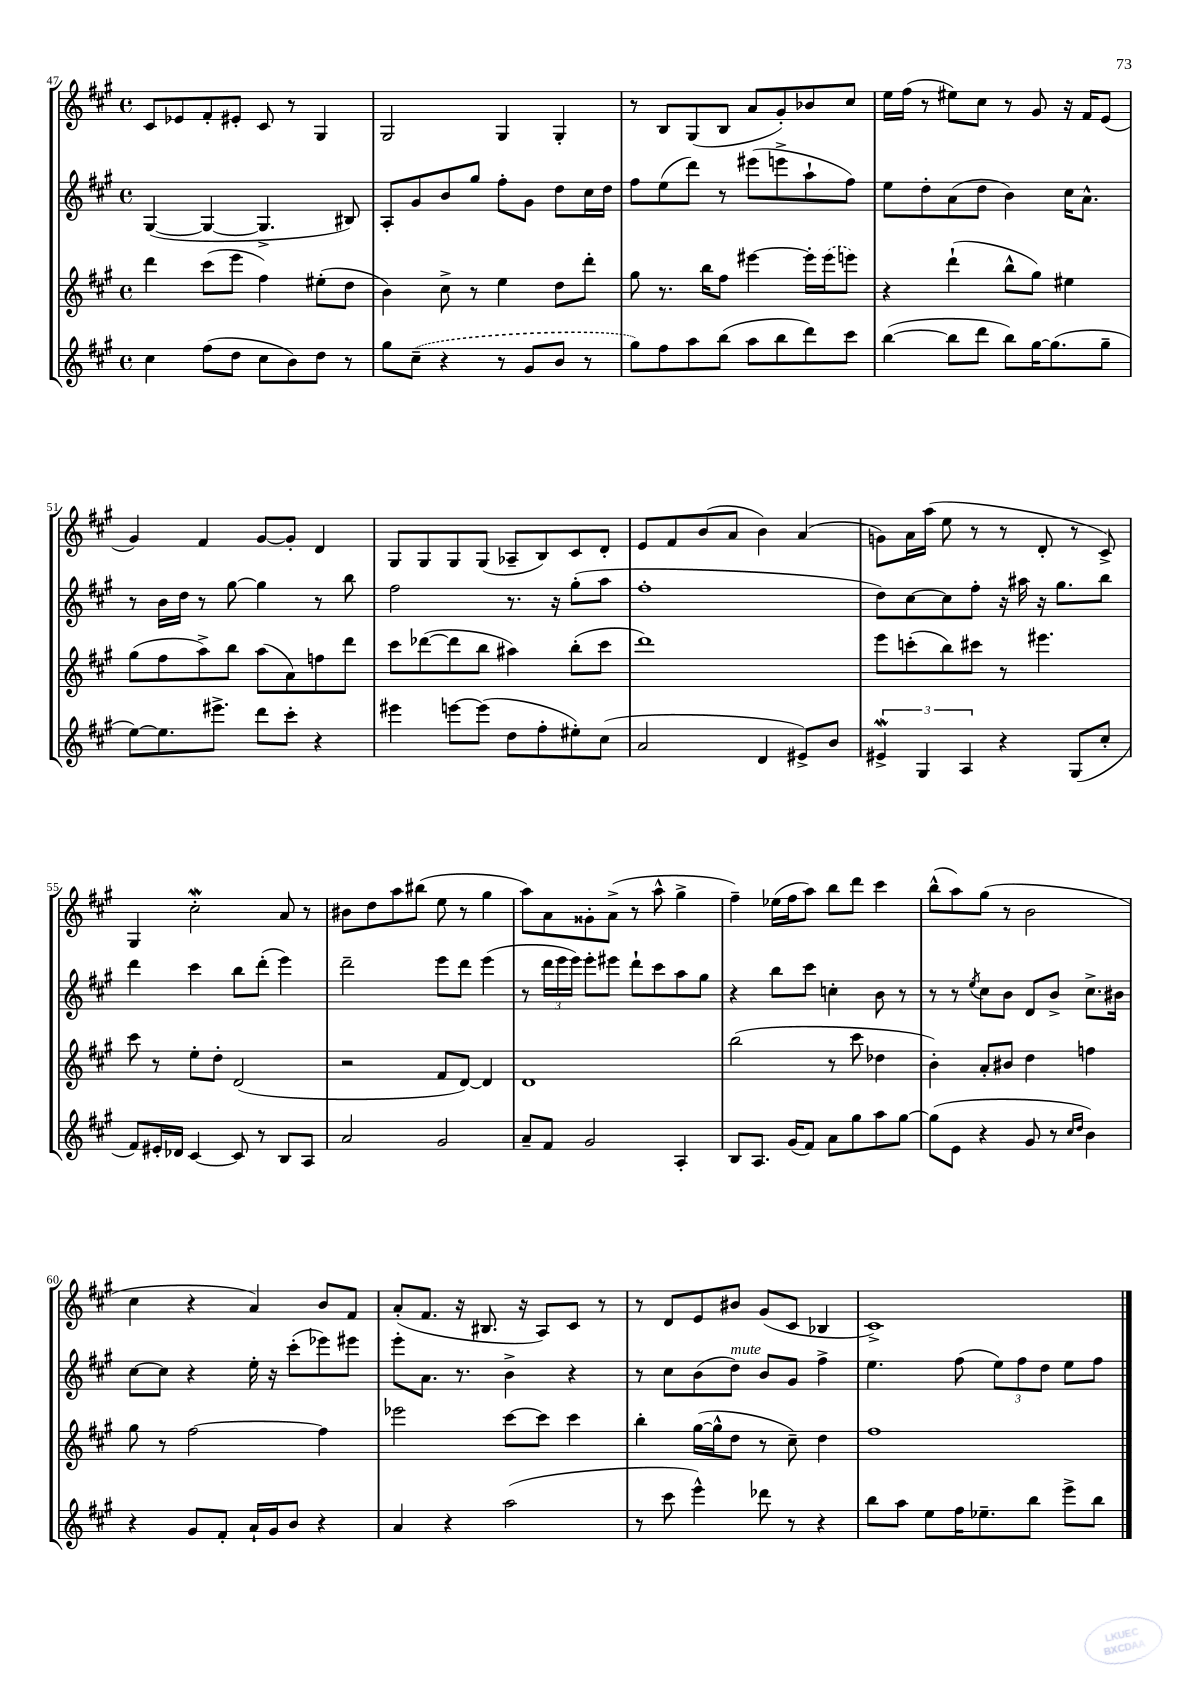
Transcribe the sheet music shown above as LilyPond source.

<<
\new StaffGroup <<
\new Staff = "s0" {
    \clef treble \key a \major \defaultTimeSignature \time 4/4
    cis'8 ees'8 fis'8-. eis'8-. cis'8 r8 gis4 |
    gis2 gis4 gis4-. |
    r8 b8 gis8( b8 a'8 gis'8-.) bes'8 cis''8 |
    e''16 fis''16( r8 eis''8) cis''8 r8 gis'8 r16 fis'16 e'8( |
    gis'4) fis'4 gis'8~ gis'8-. d'4 |
    gis8 gis8 gis8 gis8( aes8-- b8) cis'8 d'8-. |
    e'8 fis'8 b'8( a'8 b'4) a'4( |
    g'8) a'16 a''16( e''8 r8 r8 d'8-. r8 cis'8->) |
    gis4 cis''2-.\mordent a'8 r8 |
    bis'8 d''8 a''8 bis''8( e''8 r8 gis''4 |
    a''8) a'8 gisis'8-. a'8->( r8 a''8-^ gis''4-> |
    fis''4--) ees''16( fis''16 a''8) b''8 d'''8 cis'''4 |
    b''8-^( a''8) gis''8( r8 b'2 |
    cis''4 r4 a'4) b'8 fis'8 |
    a'8-.( fis'8. r16 bis8. r16 a8) cis'8 r8 |
    r8 d'8 e'8 bis'8 gis'8( cis'8 bes4 |
    cis'1->) \bar "|." |
}
\new Staff = "s1" {
    \clef treble \key a \major \defaultTimeSignature \time 4/4
    gis4~( gis4~ gis4.-> bis8) |
    a8-. gis'8 b'8 gis''8 fis''8-. gis'8 d''8 cis''16 d''16 |
    fis''8 e''8( d'''8) r8 eis'''8( e'''8-> a''8-! fis''8) |
    e''8 d''8-. a'8( d''8 b'4) cis''16 a'8.-^ |
    r8 b'16 d''16 r8 gis''8~ gis''4 r8 b''8 |
    fis''2 r8. r16 gis''8-.( a''8 |
    fis''1-. |
    d''8) cis''8~ cis''8 fis''8-. r16 ais''16 r16 gis''8. b''8 |
    d'''4 cis'''4 b''8 d'''8-.( e'''4) |
    d'''2-- e'''8 d'''8 e'''4( |
    r8 \tuplet 3/2 { d'''16 e'''16 e'''16) } e'''8-. eis'''8 d'''8-! cis'''8 a''8 gis''8 |
    r4 b''8 cis'''8 c''4-. b'8 r8 |
    r8 r8 \acciaccatura { e''8 } cis''8 b'8 d'8 b'8-> cis''8.-> bis'16 |
    cis''8~ cis''8 r4 e''16-. r16 cis'''8-.( ees'''8) eis'''8 |
    e'''8-. a'8. r8. b'4-> r4 |
    r8 cis''8 b'8( d''8^\markup { \italic "mute" }) b'8 gis'8 fis''4-> |
    e''4. fis''8( \tuplet 3/2 { e''8) fis''8 d''8 } e''8 fis''8 \bar "|." |
}
\new Staff = "s2" {
    \clef treble \key a \major \defaultTimeSignature \time 4/4
    d'''4 cis'''8( e'''8 fis''4) eis''8-.( d''8 |
    b'4) cis''8-> r8 e''4 d''8 d'''8-. |
    gis''8 r8. b''16 fis''8 eis'''4~ eis'''16-. \once \slurDashed eis'''16( e'''8) |
    r4 d'''4-!( b''8-^ gis''8) eis''4 |
    gis''8( fis''8 a''8->) b''8 a''8( a'8) f''8 d'''8 |
    cis'''8 des'''8~( des'''8 b''8 ais''4) b''8-.( cis'''8 |
    d'''1) |
    e'''8 c'''8-.( b''8) cis'''8 r8 eis'''4. |
    cis'''8 r8 e''8-. d''8-. d'2( |
    r2 fis'8 d'8~) d'4 |
    d'1 |
    b''2( r8 cis'''8 des''4 |
    b'4-.) a'8-. bis'8 d''4 f''4 |
    gis''8 r8 fis''2~ fis''4 |
    ees'''2 cis'''8~ cis'''8 cis'''4 |
    b''4-. gis''16~( gis''16-^ d''8 r8 cis''8--) d''4 |
    fis''1 \bar "|." |
}
\new Staff = "s3" {
    \clef treble \key a \major \defaultTimeSignature \time 4/4
    cis''4 fis''8( d''8 cis''8 b'8) d''8 r8 |
    gis''8 \once \slurDashed cis''8--( r4 r8 gis'8 b'8 r8 |
    gis''8) fis''8 a''8 b''8( a''8 b''8 d'''8) cis'''8 |
    b''4~( b''8 d'''8 b''8) gis''16~ gis''8.( gis''8-- |
    e''8~) e''8. eis'''8.-> d'''8 cis'''8-. r4 |
    eis'''4 e'''8~ e'''8( d''8 fis''8-. eis''8-.) cis''8( |
    a'2 d'4 eis'8->) b'8 |
    \tuplet 3/2 { eis'4->\mordent gis4 a4 } r4 gis8( cis''8-. |
    fis'8) eis'16-. des'16 cis'4~ cis'8 r8 b8 a8 |
    a'2 gis'2 |
    a'8-- fis'8 gis'2 a4-. |
    b8 a8. gis'16( fis'8) a'8 gis''8 a''8 gis''8~ |
    gis''8( e'8 r4 gis'8 r8 \grace { cis''16 d''16 } b'4) |
    r4 gis'8 fis'8-. a'16-! gis'16 b'8 r4 |
    a'4 r4 a''2( |
    r8 cis'''8 e'''4-^) des'''8 r8 r4 |
    b''8 a''8 e''8 fis''16 ees''8.-- b''8 e'''8-> b''8 \bar "|." |
}
>>
>>
\layout { \context { \Score currentBarNumber = #47 } }
